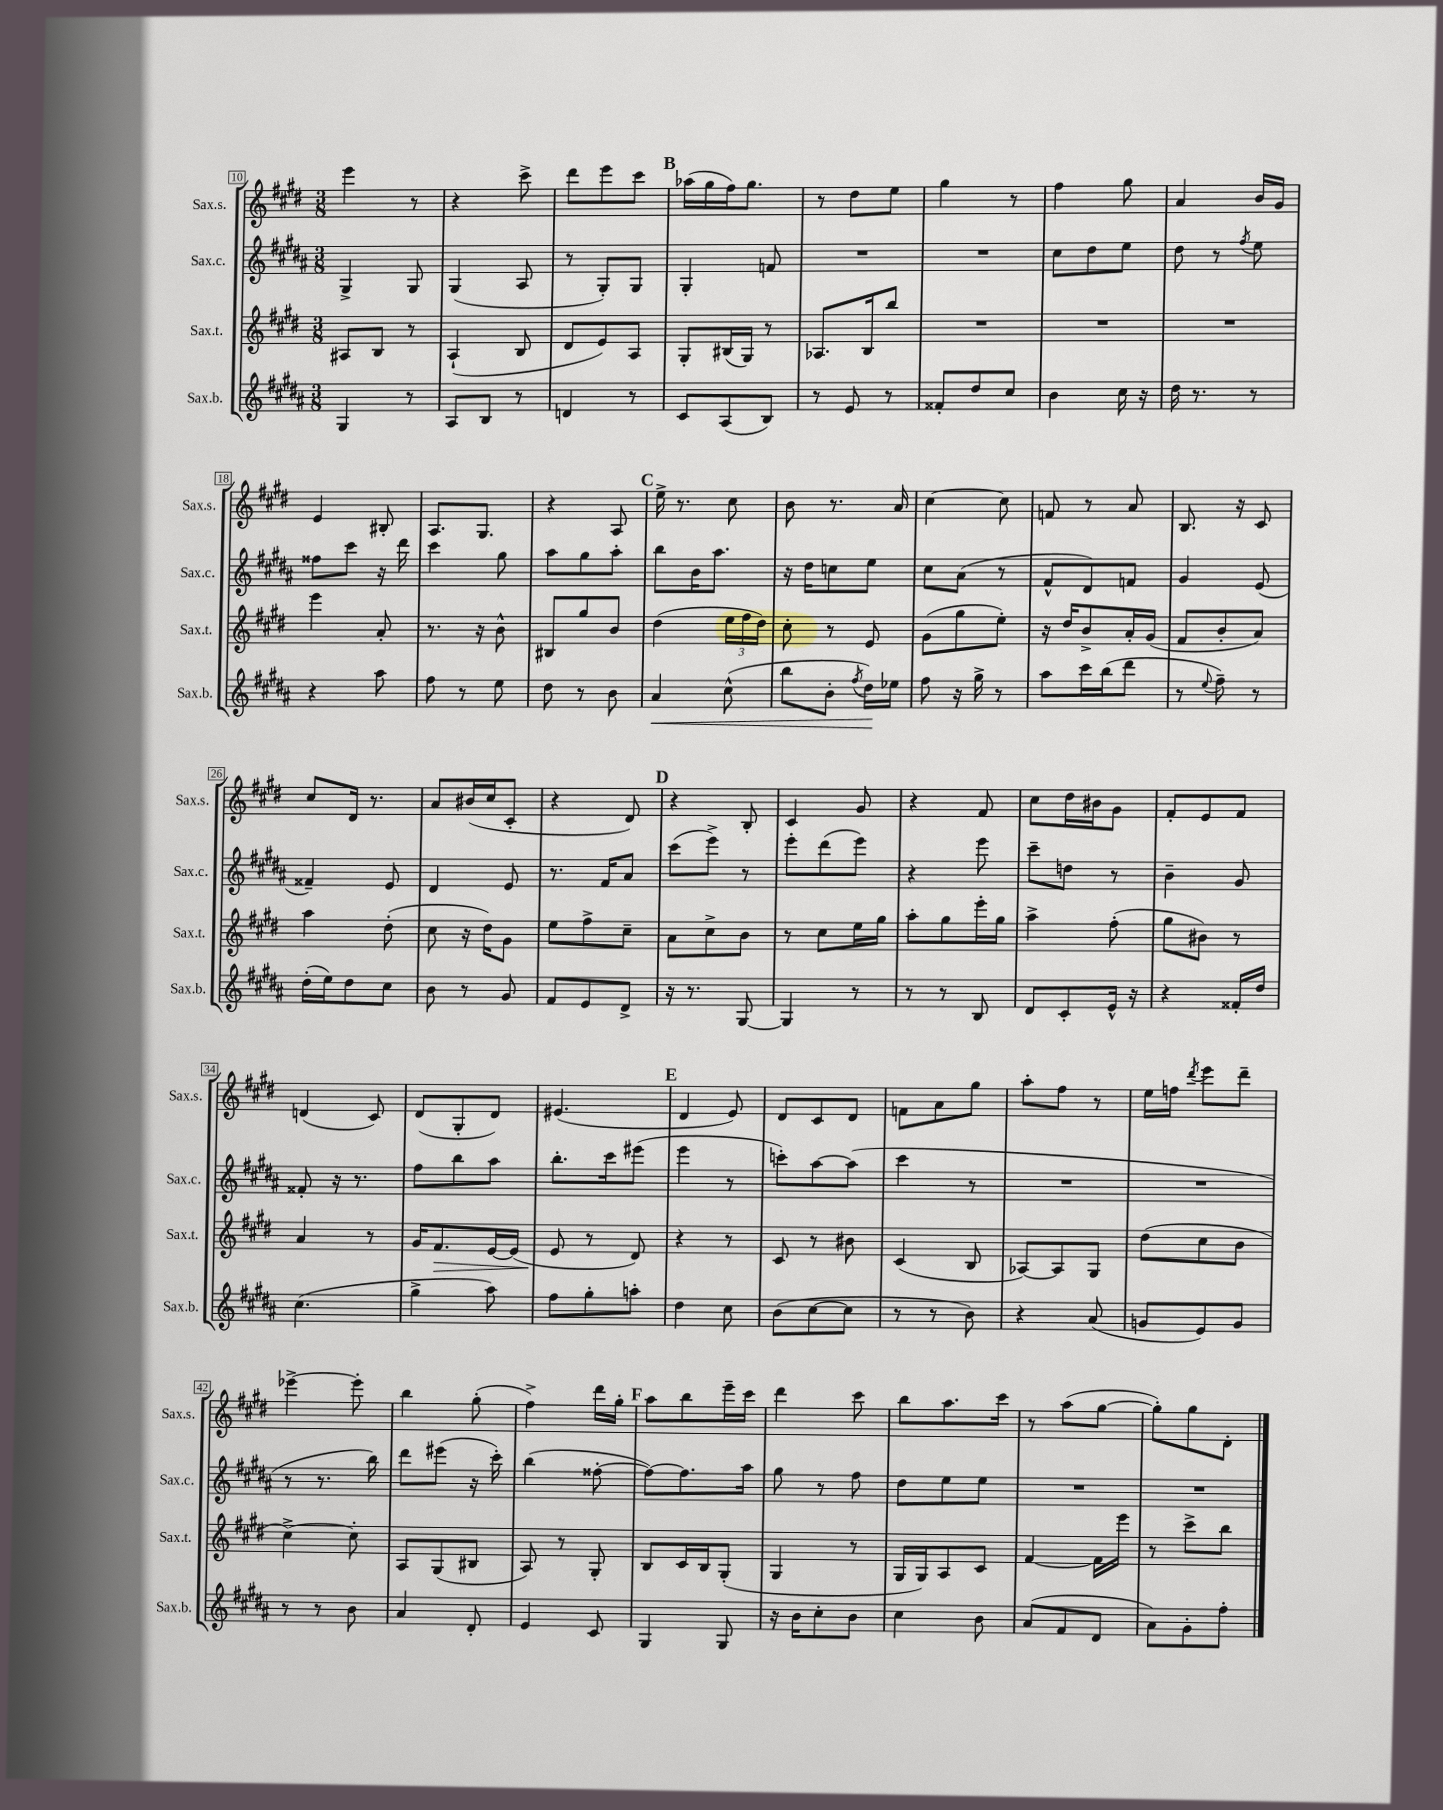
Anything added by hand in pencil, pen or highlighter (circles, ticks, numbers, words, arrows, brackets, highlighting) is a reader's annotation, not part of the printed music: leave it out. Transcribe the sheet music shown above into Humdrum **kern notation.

**kern	**kern	**kern	**kern
*staff4	*staff3	*staff2	*staff1
*clefG2	*clefG2	*clefG2	*clefG2
*k[f#c#g#d#a#]	*k[f#c#g#d#]	*k[f#c#g#d#a#]	*k[f#c#g#d#]
*M3/8	*M3/8	*M3/8	*M3/8
4G#/	8A#/L	4G#^/	4eee\
.	8B/J	.	.
8r	8r	8G#/	8r
=	=	=	=
8A#/L	(4A`/	(4G#/	4r
8B/J	.	.	.
8r	8B/	8A#/	8ccc#^\
=	=	=	=
4d/	8d#/L	8r	8ddd#\L
.	8e/)	8G#'/L)	8eee\
8r	8A/J	8G#/J	8ccc#\J
=	=	=	=
8c#/L	8G#'/L	4G#'/	(16aa-\LL
.	.	.	16gg#\
(8A#/	(16B#/L	.	16ff#\J)
.	16G#/JJ)	.	8.gg#\J
8B/J)	8r	8f/	.
=	=	=	=
8r	8.A-/L	4.r	8r
8e/	.	.	8dd#\L
.	16B/k	.	.
8r	8bb/J	.	8ee\J
=	=	=	=
8f##'/L	4.r	4.r	4gg#\
8dd#/	.	.	.
8cc#/J	.	.	8r
=	=	=	=
4b\	4.r	8cc#\L	4ff#\
.	.	8dd#\	.
16cc#\	.	8ee\J	8gg#\
16r	.	.	.
=	=	=	=
16dd#\	4.r	8dd#\	4a/
8.r	.	.	.
.	.	8r	.
.	.	8qff#/	.
8r	.	8ee\	16b/LL
.	.	.	16g#/JJ
=	=	=	=
4r	4eee\	8ff##\L	4e/
.	.	8ccc#\J	.
8aa#\	8a'/	16r	8B#'/
.	.	16ddd#\	.
=	=	=	=
8ff#\	8.r	4ccc#\	8.A/L
8r	.	.	.
.	16r	.	8.G#/J
8ee\	8b^^\	8gg#\	.
=	=	=	=
8dd#\	8B#/L	8aa#\L	4r
8r	8gg#/	8gg#\	.
8b\	8b/J	8aa#'\J	8A/
=	=	=	=
4a#/	(4dd#\	8bb\L	16ee^\
.	.	.	8.r
.	.	16b\K	.
.	.	8.aa#\J	.
(8cc#^^\	24ee\LL	.	8cc#\
.	24ff#\	.	.
.	24dd#\JJ)	.	.
=	=	=	=
8bb\L	8cc#'\	16r	8b\
.	.	16dd#\LK	.
8b'\J	8r	8cc\	8.r
8qff#/	.	.	.
16dd#\LL)	8e/	8ee\J	.
16ee-\JJ	.	.	16a/
=	=	=	=
8ff#\	(8g#\L	8cc#\L	[4cc#\
16r	8gg#\	(8a#\J	.
16gg#^\	.	.	.
8r	8ee'\J)	8r	8cc#\]
=	=	=	=
8aa#\L	16r	8f#^^/L	8f/
.	16dd#/LK	.	.
16ccc#\L	8b^/	8d#/)	8r
(16bb\J	.	.	.
8ddd#\J	16a'/L	8f/J	8a/
.	(16g#/JJ	.	.
=	=	=	=
8r	8f#/L	4g#/	8.B/
8qqee/	.	.	.
8ff#~\)	8b'/	.	.
.	.	.	16r
8r	8a/J)	(8e/	8c#/
=	=	=	=
(16dd#'\LL	4aa\	4f##~/)	8cc#/L
16ee\J)	.	.	.
8dd#\	.	.	16d#/Jk
.	.	.	8.r
8cc#\J	(8dd#'\	8e/	.
=	=	=	=
8b\	8cc#\	4d#/	8a/L
8r	16r	.	(16b#/L
.	16dd#\LK)	.	16cc#/J
8g#/	8g#\J	8e/	8c#'/J
=	=	=	=
8f#/L	8ee\L	8.r	4r
8e/	8ff#^\	.	.
.	.	16f#/LK	.
8d#^/J	8cc#~\J	8a#/J	8d#/)
=	=	=	=
16r	8a\L	(8ccc#\L	4r
8.r	.	.	.
.	8cc#^\	8eee^\J)	.
[8G#/	8b\J	8r	8B'/
=	=	=	=
4G#/]	8r	8eee'\L	4c#/
.	8cc#\L	(8ddd#\	.
8r	16ee\L	8eee\J)	8g#/
.	16gg#\JJ	.	.
=	=	=	=
8r	8aa'\L	4r	4r
8r	8gg#\	.	.
8B/	16eee'\L	8eee\	8f#/
.	16gg#\JJ	.	.
=	=	=	=
8d#/L	4aa^\	8ccc#~\L	8cc#\L
8c#'/	.	8dd\J	16dd#\L
.	.	.	16b#\J
16e^^/Jk	(8ff#'\	8r	8g#\J
16r	.	.	.
=	=	=	=
4r	8gg#\L	4b~\	8f#'/L
.	8b#\J)	.	8e/
16f##'/LL	8r	8g#/	8f#/J
16dd#/JJ	.	.	.
=	=	=	=
(4.cc#\	4a/	8f##'/	(4d/
.	.	16r	.
.	.	8.r	.
.	8r	.	8c#/)
=	=	=	=
4gg#^\	16g#/LK	8ff#\L	(8d#/L
.	8.f#/	.	.
.	.	8bb\	8G#'/
8aa#\)	[16e/L	8aa#\J	8d#/J)
.	(16e/]JJ	.	.
=	=	=	=
8ff#\L	8e/	8.bb'\L	(4.e#/
8gg#'\	8r	.	.
.	.	16ccc#\k	.
8aa'\J	8d#/)	(8eee#\J	.
=	=	=	=
4dd#\	4r	4eee\	4d#/
8cc#\	8r	8r	8e/)
=	=	=	=
(8b\L	8c#/	8ccc'\L)	8d#/L
[8cc#\	8r	[8aa#\	8c#/
8cc#\]J	8b#\	(8aa#\]J	8d#/J
=	=	=	=
8r	(4c#/	4ccc#\	8f\L
8r	.	.	8a\
8b\)	8B/	8r	8gg#\J
=	=	=	=
4r	[8A-/L)	4.r	8aa'\L
.	8A-/]	.	8ff#\J
(8a#/	8G#/J	.	8r
=	=	=	=
8g/L	(8dd#\L	4.r	16ee\LL
.	.	.	16ff\JJ
.	.	.	8qddd#/
8e/)	8cc#\	.	8eee\L
8g/J	8b\J	.	8ddd#~\J
=	=	=	=
8r	[4cc#^\)	8r	[4eee-^\
8r	.	8.r	.
8b\	8cc#'\]	.	8eee-'\]
.	.	16bb\)	.
=	=	=	=
4a#/	8A/L	8ddd#\L	4bb\
.	(8G#/	(8eee#\J	.
8d#'/	8B#/J	16r	(8gg#'\
.	.	16ccc#'\)	.
=	=	=	=
4e/	8A/)	(4bb\	4ff#^\)
.	8r	.	.
8c#/	8G#'/	[8ff##'\	16ddd#\LL
.	.	.	16gg#'\JJ
=	=	=	=
4G#/	8B/L	8ff##\_L)	8aa\L
.	16c#/L	8.ff##\]	8bb\
.	16B/J	.	.
8G#/	(8G#'/J	.	16eee~\L
.	.	16aa#\Jk	16ccc#\JJ
=	=	=	=
16r	4G#/	8gg#\	4ddd#\
16b\LK	.	.	.
8cc#'\	.	8r	.
8b\J	8r	8ff#\	8ccc#\
=	=	=	=
4cc#\	16G#/LL	8dd#\L	8bb\L
.	16G#/J)	.	.
.	8A/	8ee\	8.aa\
8b\	8c#/J	8ee\J	.
.	.	.	16ccc#\Jk
=	=	=	=
(8a#/L	[4f#/	4.r	8r
8f#/	.	.	(8aa\L
8d#/J	16f#\]LL	.	[8gg#\J
.	16eee\JJ	.	.
=	=	=	=
8a#\L)	8r	4.r	8gg#'\]L)
8g#'\	8ccc#^\L	.	8gg#\
8ff#'\J	8bb\J	.	8d#'\J
==	==	==	==
*-	*-	*-	*-
